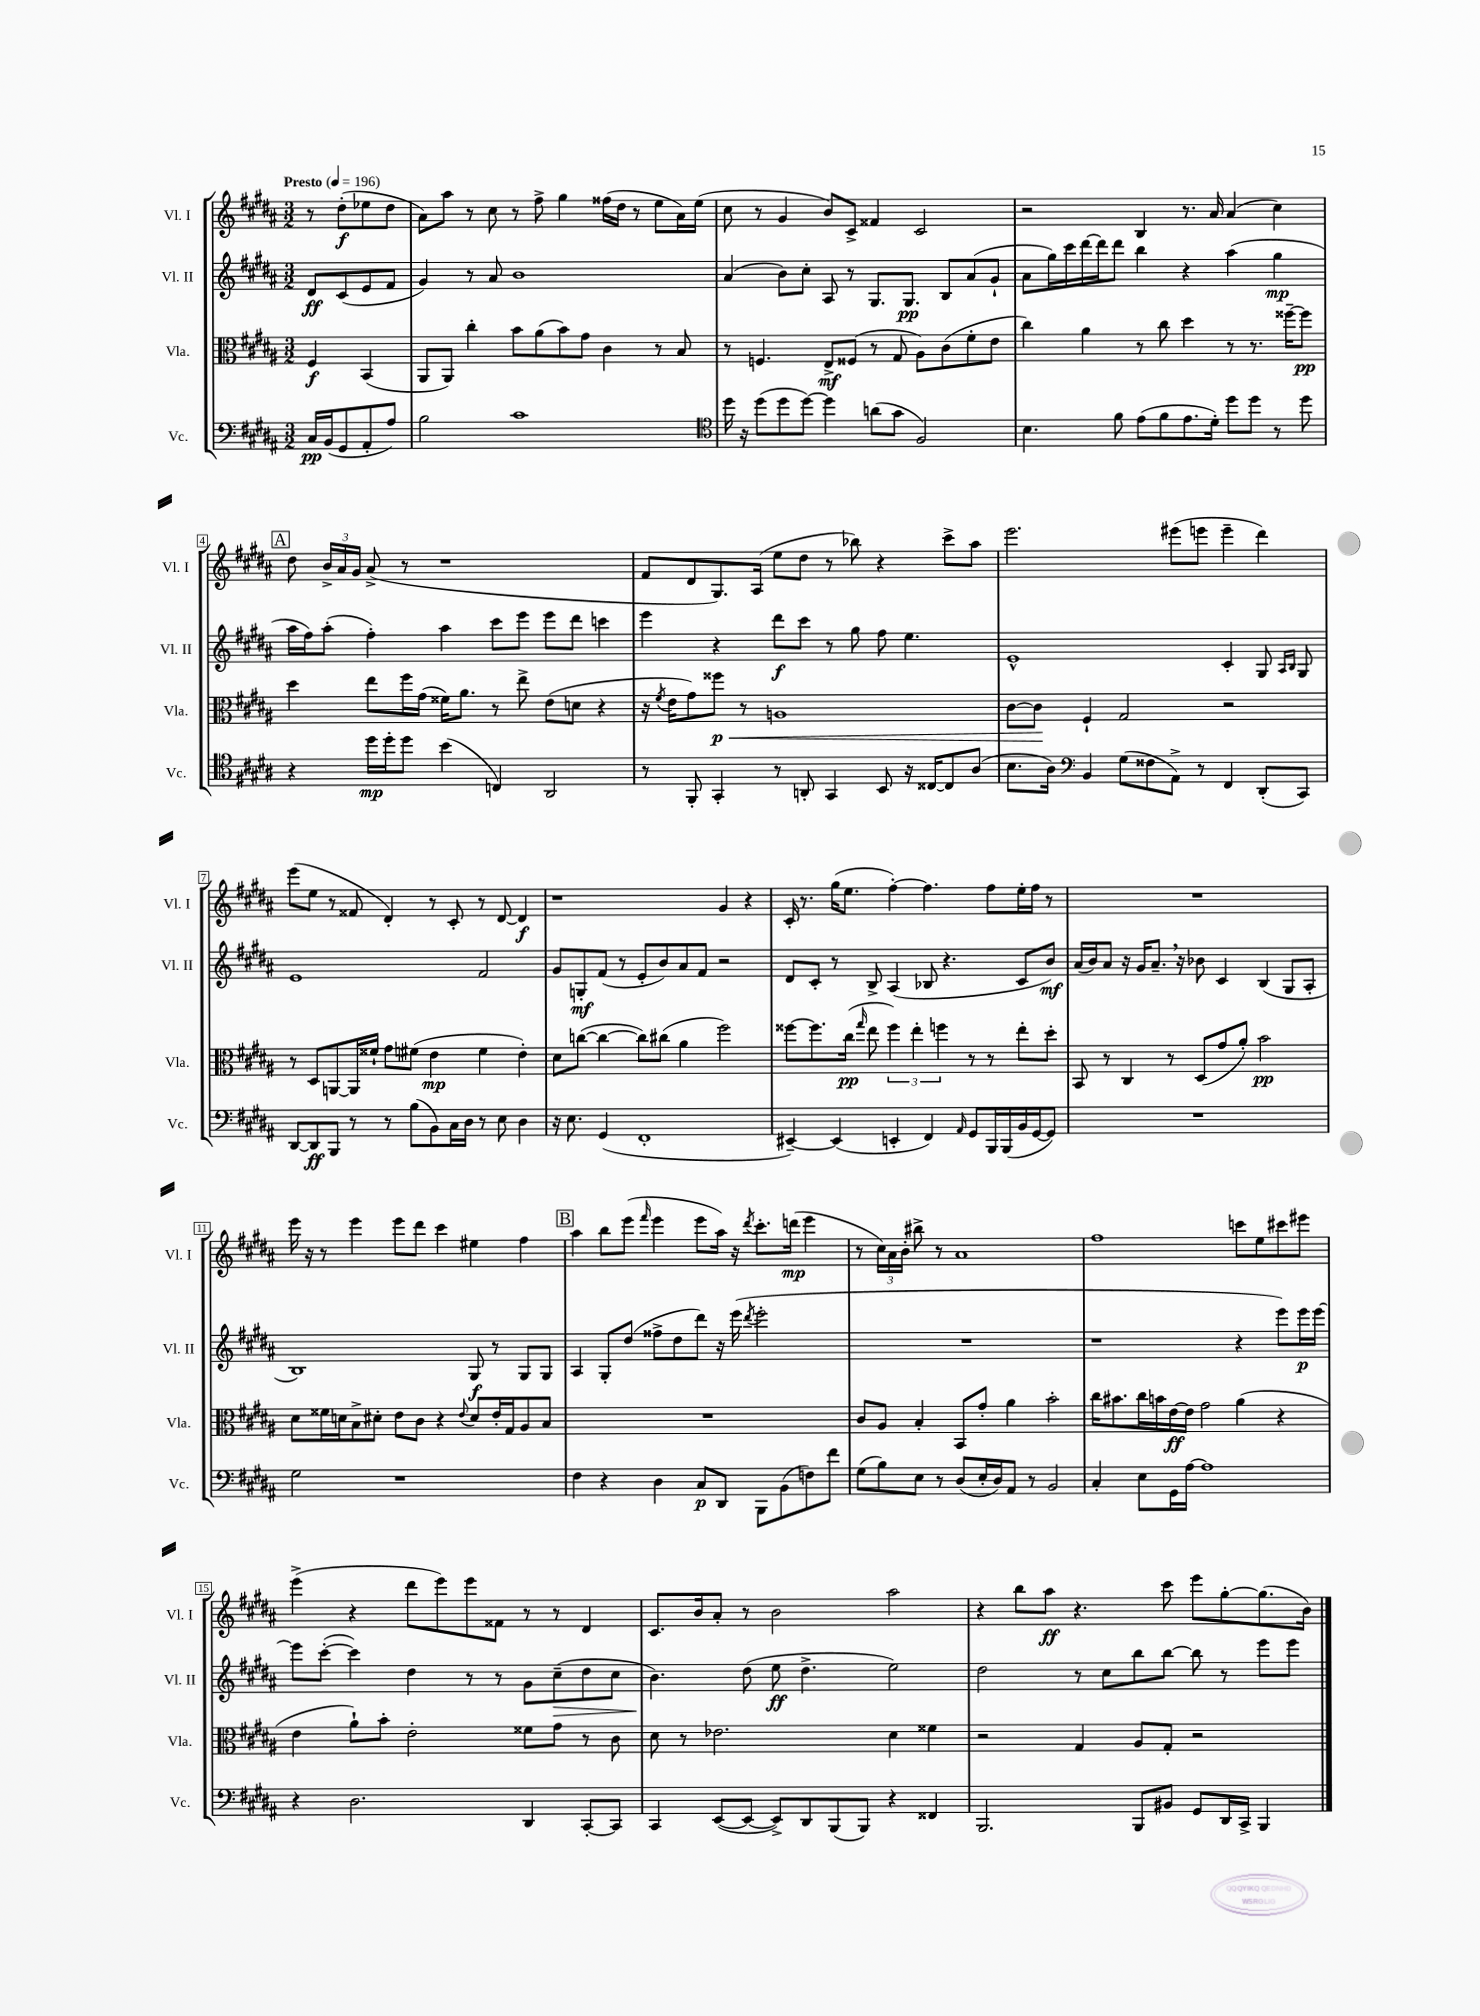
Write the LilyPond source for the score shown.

<<
\new StaffGroup <<
\new Staff = "s0" \with { instrumentName = "Vl. I" shortInstrumentName = "Vl. I" } {
    \clef treble \key b \major \numericTimeSignature \time 3/2 \partial 2 \tempo "Presto" 4 = 196
    \autoBeamOff r8 dis''8[-.\f( ees''8 dis''8] |
    ais'8[) ais''8] r8 cis''8 r8 fis''8-> gis''4 fisis''16[( dis''16] r8 e''8[ ais'16) e''16]( |
    cis''8 r8 gis'4 b'8[) cis'8]-> fisis'4 cis'2 |
    r2 b4 r8. ais'16 ais'4( cis''4) |
    \mark \markup { \box "A" } dis''8 \tuplet 3/2 { b'16[-> ais'16 gis'16] } ais'8->( r8 r1 |
    fis'8[ dis'8 gis8.) ais16]( e''8[ dis''8] r8 bes''8) r4 cis'''8[-> ais''8] |
    e'''2. eis'''8[( e'''8] e'''4-- dis'''4) |
    e'''8[( e''8] r8 fisis'8 dis'4-.) r8 cis'8-. r8 dis'8~ dis'4\f |
    r1 gis'4 r4 |
    cis'16-. r8. gis''16[( e''8.] fis''4~-.) fis''4. fis''8[ e''16-. fis''16] r8 |
    R1. |
    e'''16 r16 r8 e'''4 e'''8[ dis'''8] cis'''4 eis''4 fis''4 |
    \mark \markup { \box "B" } ais''4 b''8[ e'''8]( \grace { fis'''16 } e'''4 e'''8[ ais''16]) r16 \acciaccatura { dis'''8 } cis'''8.[-. d'''16]\mp( e'''4 |
    r8 \tuplet 3/2 { cis''16[) ais'16 b'16]-. } bis''8-> r8 ais'1 |
    fis''1 c'''8[ e''8 cis'''8 eis'''8] |
    e'''4->( r4 dis'''8[ e'''8) e'''8 fisis'8] r8 r8 dis'4 |
    cis'8.[ b'16 ais'8]-. r8 b'2 ais''2 |
    r4 b''8[ ais''8]\ff r4. cis'''8 e'''8[ gis''8~-. gis''8.( b'16]) \bar "|." |
}
\new Staff = "s1" \with { instrumentName = "Vl. II" shortInstrumentName = "Vl. II" } {
    \clef treble \key b \major \numericTimeSignature \time 3/2 \partial 2
    \autoBeamOff dis'8[\ff cis'8( e'8 fis'8] |
    gis'4) r8 ais'8 b'1 |
    ais'4( b'8[) cis''8]-. ais8 r8 gis8.[ gis8.]\pp b8[ ais'8( gis'8]-! |
    ais'8[ gis''16) cis'''16 dis'''16~ dis'''16 dis'''8] b''4 r4 ais''4( gis''4\mp |
    \mark \markup { \box "A" } ais''16[ fis''16) ais''8]-.( fis''4-.) ais''4 cis'''8[ e'''8] e'''8[ dis'''8] c'''4 |
    e'''4 r4 dis'''8[\f cis'''8] r8 gis''8 fis''8 e''4. |
    e'1-^ cis'4-. gis8 \grace { ais16[ b16] } gis8 |
    e'1 fis'2 |
    gis'8[ g8-.\mf fis'8]( r8 e'8[-. b'8) ais'8 fis'8] r2 |
    dis'8[ cis'8]-. r8 b8-> ais4( bes8 r4. cis'8[ b'8]\mf) |
    ais'16[( b'16) ais'8] r16 gis'16[ ais'8.]-- \breathe r16 bes'8 cis'4 b4( gis8[ ais8]-. |
    b1) gis8\f r8 gis8[ gis8] |
    \mark \markup { \box "B" } ais4 gis8[-. dis''8]( fisis''8[-> dis''8 dis'''8]) r16 e'''16( \acciaccatura { dis'''8 } e'''2-. |
    R1. |
    r1 r4 e'''8[) e'''16\p e'''16]~ |
    e'''8[ cis'''8]~-.( cis'''4) dis''4 r8 r8 gis'8[ cis''8--\>( dis''8 cis''8] |
    b'4.\!) dis''8( e''8\ff dis''4.-> e''2) |
    dis''2 r8 cis''8[ b''8 b''8]~ b''8 r8 e'''8[ e'''8] \bar "|." |
}
\new Staff = "s2" \with { instrumentName = "Vla." shortInstrumentName = "Vla." } {
    \clef alto \key b \major \numericTimeSignature \time 3/2 \partial 2
    \autoBeamOff fis4\f b,4( |
    ais,8[ ais,8]) cis''4-. b'8[ ais'8( b'8) gis'8] cis'4 r8 b8 |
    r8 f4. e8[->\mf fisis8]( r8 gis8 ais8[) cis'8( fis'8-. e'8] |
    cis''4) ais'4 r8 cis''8 dis''4 r8 r8. fisis''16[~-- fisis''8]\pp |
    \mark \markup { \box "A" } dis''4 e''8[ fis''16 gis'16]( fisis'16[) ais'8.] r8 e''8-> e'8[( d'8] r4 |
    r16 \acciaccatura { fis'8 } e'16[ gis'8) fisis''8]\p\< r8 a1 |
    cis'8[~ cis'8]\! fis4-! gis2 r2 |
    r8 dis8[ a,8~ a,16 fisis'16]-! gis'8[ fis'8]( e'4\mp fis'4 e'4-.) |
    dis'8[ c''8]~( c''4~ c''8[) cis''8]( ais'4 fis''2) |
    fisis''8[~ fisis''8. cis''16]\pp( \grace { gis''16 } e''8 \tuplet 3/2 { fisis''4) e''4-. f''4 } r8 r8 e''8[-. dis''8]-. |
    b,8 r8 cis4 r8 dis8[( gis'8 ais'8]-.) b'2\pp |
    dis'8[ fisis'16 d'16 b8-> dis'8]-. e'8[ cis'8] r4 \appoggiatura { e'8 } dis'8[ e'16-. gis16 ais8 b8] |
    \mark \markup { \box "B" } R1. |
    cis'8[ ais8] b4-. b,8[ gis'8]-. ais'4 b'2-. |
    cis''16[ bis'8. cis''16 b'16 e'16~\ff e'16] gis'2 ais'4( r4 |
    e'4 ais'8[-!) b'8]-. e'2-. fisis'8[ gis'8] r8 cis'8 |
    dis'8 r8 ees'2. dis'4 fisis'4 |
    r2 gis4 ais8[ gis8]-. r2 \bar "|." |
}
\new Staff = "s3" \with { instrumentName = "Vc." shortInstrumentName = "Vc." } {
    \clef bass \key b \major \numericTimeSignature \time 3/2 \partial 2
    \autoBeamOff cis16[\pp b,16( gis,8 ais,8-. ais8]) |
    b2 cis'1 |
    \clef tenor dis''16 r16 dis''8[( dis''8 dis''8]~) dis''4 a'8[( gis'8] fis2) |
    b4. fis'8 e'8[( fis'8 e'8. dis'16]-.) dis''8[ dis''8] r8 dis''8 |
    \mark \markup { \box "A" } r4 dis''16[\mp dis''16-. dis''8] b'4( c4) ais,2 |
    r8 fis,8-. gis,4-. r8 a,8-. gis,4 b,8 r16 cisis16[~ cisis8 ais8]( |
    b8.[ ais16]) \clef bass b,4 gis8[( fisis8 ais,8]->) r8 fis,4 dis,8[-.( cis,8]) |
    dis,8[~ dis,8\ff b,,8] r8 r8 b8[( b,8) cis16 dis16] r8 e8 dis4 |
    r16 e8. gis,4( fis,1-. |
    eis,4~--) eis,4( e,4-. fis,4) \grace { ais,16 } gis,8[ b,,16 b,,16( b,16 gis,16~ gis,8]) |
    R1. |
    gis2 r1 |
    \mark \markup { \box "B" } fis4 r4 dis4 cis8[\p dis,8] b,,8[ b,8( f8) fis'8] |
    gis8[( b8) e8] r8 dis8[( e16-. dis16) ais,8] r8 b,2 |
    cis4-. e8[ gis,16 ais16]~ ais1 |
    r4 dis2. dis,4 cis,8[~-. cis,8] |
    cis,4 e,8[~( e,8]~ e,8[->) dis,8 b,,8( b,,8]) r4 fisis,4 |
    b,,2. b,,8[ bis,8] gis,8[ dis,16 cis,16]-> b,,4 \bar "|." |
}
>>
>>
\layout { \context { \Score \override BarNumber.stencil = #(make-stencil-boxer 0.1 0.3 ly:text-interface::print) } }
